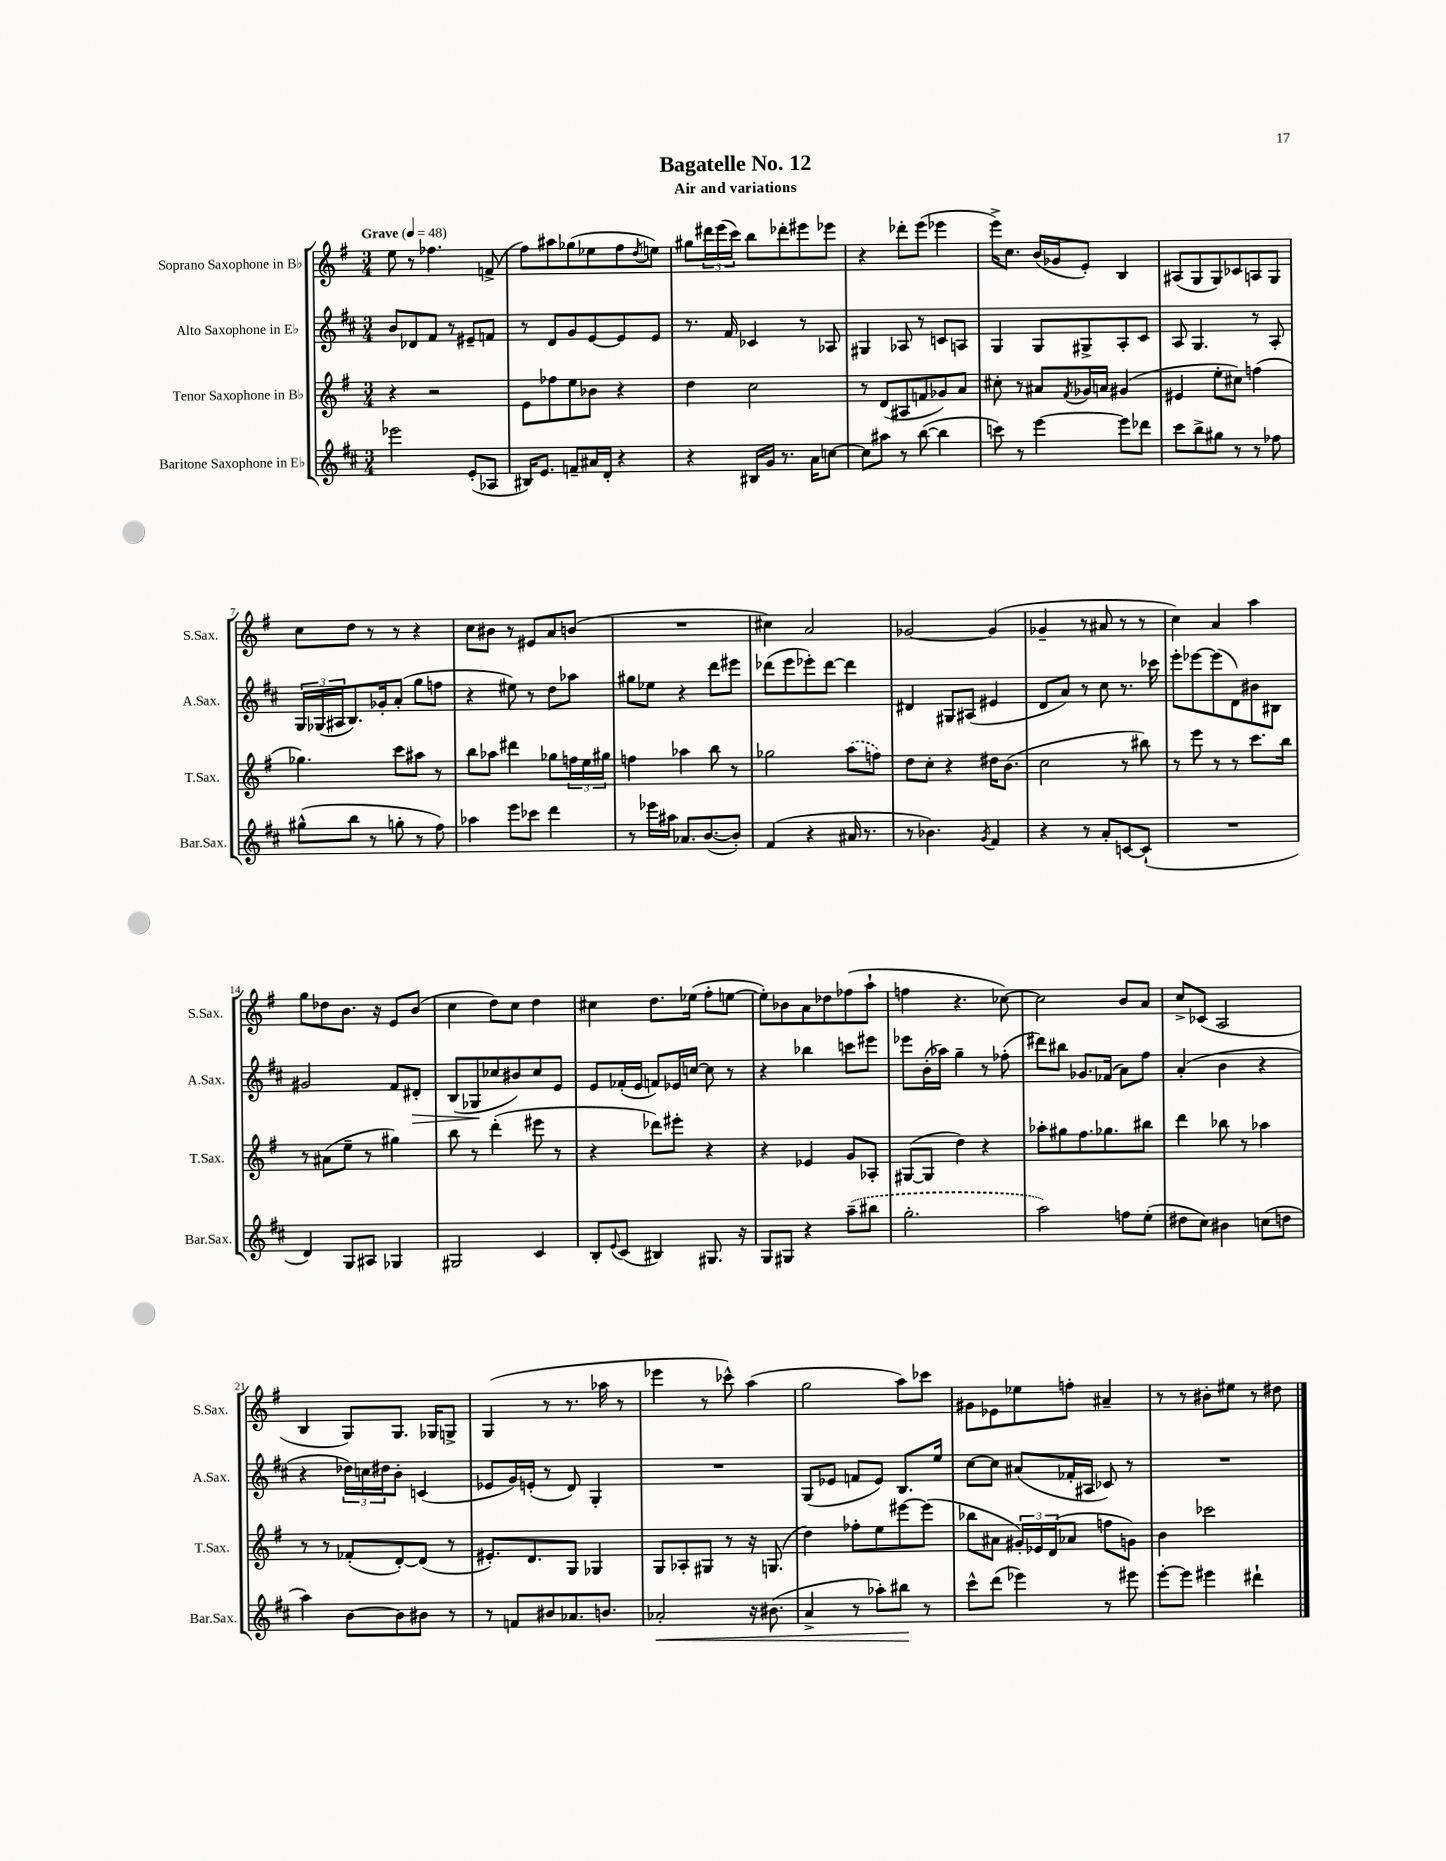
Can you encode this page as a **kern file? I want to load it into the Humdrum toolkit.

**kern	**dynam	**kern	**kern	**dynam	**kern
*part4	*part4	*part3	*part2	*part2	*part1
*staff4	*staff4	*staff3	*staff2	*staff2	*staff1
*I"Baritone Saxophone in E♭	*	*I"Tenor Saxophone in B♭	*I"Alto Saxophone in E♭	*	*I"Soprano Saxophone in B♭
*I'Bar.Sax.	*	*I'T.Sax.	*I'A.Sax.	*	*I'S.Sax.
*clefG2	*	*clefG2	*clefG2	*	*clefG2
*k[f#c#]	*	*k[f#]	*k[f#c#]	*	*k[f#]
*M3/4	*	*M3/4	*M3/4	*	*M3/4
*MM48	*	*MM48	*MM48	*	*MM48
=1	=1	=1	=1	=1	=1
!	!	!	!	!	!LO:TX:a:B:t=Grave
2eee-X\	.	4r	8b/L	.	8ee\
.	.	.	8d-X/	.	8r
.	.	2r	8f#/J	.	4.ff-X\
.	.	.	8r	.	.
(8e'/L	.	.	8e#X~/L	.	.
8A-X/J	.	.	8fn/J	.	(8fn^/
=2	=2	=2	=2	=2	=2
16B#X/KL)	.	8e\L	8r	.	8ff#\L)
8.e/J	.	.	.	.	.
.	.	8ff-X\	8d/L	.	8aa#X\
8fn~/L	.	8ee\	8g/	.	(8gg-X\
16a#X/L	.	8b-X\J	[8e/	.	8ee-X\
16d'/JJ	.	.	.	.	.
4r	.	4r	8e/]	.	8ff#\
.	.	.	.	.	8qdd/
.	.	.	8e/J	.	8een\J)
=3	=3	=3	=3	=3	=3
4r	.	4dd\	8.r	.	8gg#X\L
.	.	.	.	.	24ddd#X\L
.	.	.	.	.	(24eee\
.	.	.	16f#/	.	.
.	.	.	.	.	24ccc\JJ)
16B#X/LL	.	2cc\	4c-X/	.	8bb\L
16g/JJ	.	.	.	.	.
8.r	.	.	.	.	8ddd-X'\
.	.	.	8r	.	8eee#X\
16a\KL	.	.	.	.	.
[8ccn\J	.	.	8A-X/	.	8eee-X\J
=4	=4	=4	=4	=4	=4
8cc\L]	.	8r	4G#X/	.	4r
8aa#X\J	.	(8d/L	.	.	.
8r	.	8A#X/	8A-X/	.	8ddd-X'\L
([8bb\	.	8fn/	8r	.	(8eee\J
4bb\]	.	8g-X/)	8cn/L	.	4eee-X\
.	.	8a/J	8An/J	.	.
=5	=5	=5	=5	=5	=5
8cccn\)	.	8cc#X'\	4G/	.	16eee^\KL)
.	.	.	.	.	8.cc\J
8r	.	8r	.	.	.
[4eee\	.	8a#X/L	8G/L	.	(16b/LL
.	.	.	.	.	16g-X/J
.	.	8qf#/	.	.	.
.	.	16g-X/L	8G#X^/	.	8e'/J)
.	.	16an/JJ	.	.	.
8eee\L]	.	(4g#X/	8A'/	.	4B/
8ddd-X\J	.	.	8c#/J	.	.
=6	=6	=6	=6	=6	=6
8ccc#\L	.	4e#X/	8A/	.	(8A#X/L
8bb^\	.	.	4.G/	.	8G/
8gg#X\J	.	8ee'\L	.	.	8G/)
8r	.	8cc#X\J)	.	.	8c-X/
8r	.	(4ffn\	8r	.	8An/
8ff-X\	.	.	8A'/	.	8G/J
!!LO:LB:g=z
=7	=7	=7	=7	=7	=7
(8gg#X^^\L	.	4.gg-X\)	24G/LL	.	8cc\L
.	.	.	(24G-X/	.	.
.	.	.	24A#X/J	.	.
8bb\J	.	.	8.B/)	.	8dd\J
8r	.	.	.	.	8r
.	.	.	16g-X'/k	.	.
8ggn'\	.	8ccc\L	(8a'/J	.	8r
8r	.	8aa#X\J	8gg\L	.	4r
8ff#\)	.	8r	8ffn\J	.	.
=8	=8	=8	=8	=8	=8
4aa-X\	.	8bb\L	4r	.	8cc\L
.	.	8aa-X\J	.	.	8b#X\J
8eee\L	.	4ddd#X\	8ee#X\)	.	8r
8ccc-X\J	.	.	8r	.	8e#X/L
4ddd\	.	8gg-X\L	8dd\L	.	8a/
.	.	24ffn\L	8aa-X\J	.	(8bn/J
.	.	24ee\	.	.	.
.	.	24gg#X\JJ	.	.	.
=9	=9	=9	=9	=9	=9
8r	.	4ffn\	8gg#X\L	.	2.r
16eee-X\LL	.	.	8ee-X\J	.	.
16aa#X\JJ	.	.	.	.	.
8.a-X/L	.	4aa-X\	4r	.	.
([8.b/	.	.	.	.	.
.	.	8bb\	8ddd\L	.	.
8b'/J])	.	8r	8eee#X\J	.	.
=10	=10	=10	=10	=10	=10
(4f#/	.	2gg-X\	(8ddd-X\L	.	4cc#X\)
.	.	.	8eee\	.	.
4r	.	.	8eee-X'\)	.	2a/
.	.	.	[8ddd-\J	.	.
16a#X/	.	(8aa\L	4ddd-\]	.	.
8.r	.	.	.	.	.
.	.	8ffn\J)	.	.	.
=11	=11	=11	=11	=11	=11
8r	.	8dd\L	4d#X/	.	[2g-X/
4.b-X\)	.	8cc'\J	.	.	.
.	.	4r	8G#X/L	.	.
.	.	.	(8A#X/J	.	.
8qg/	.	.	.	.	.
4f#/	.	16dd#X\KL	4e#X/	.	(4g-/]
.	.	(8.b\J	.	.	.
=12	=12	=12	=12	=12	=12
4r	.	2cc\	8d/L	.	4g-X~/
.	.	.	8a/J)	.	.
8r	.	.	8r	.	8r
8a'/L	.	.	8cc#\	.	8a#X/
[8cn/	.	8r	8.r	.	8r
(8c`/J]	.	8bb#X\)	.	.	8r
.	.	.	16ccc-X\	.	.
=13	=13	=13	=13	=13	=13
2.r	.	8r	8eee'\L	.	4cc\)
.	.	8eee\	[8eee-X\	.	.
.	.	8r	(8eee-\]	.	4a/
.	.	8r	8d\)	.	.
.	.	8.ccc\L	8b#X\	.	4aa\
.	.	.	8B#X\J	.	.
.	.	16bb\Jk	.	.	.
!!LO:LB:g=z
=14	=14	=14	=14	=14	=14
4d/)	.	8r	2g#X/	.	8gg\L
.	.	(8a#X\L	.	.	8dd-X\
8G/L	.	8ee~\J	.	.	8.b\J
8A#X/J	.	8r	.	.	.
.	.	.	.	.	16r
4G-X/	.	4gg#X\)	8f#/L	.	8e/L
!	!	!	!	!LO:HP:b	!
.	.	.	8d#X'/J	>	(8b/J
=15	=15	=15	=15	=15	=15
2G#X/	.	8bb\	(8B/L	.	4cc\
.	.	8r	8G-X/	.	.
.	.	(4ddd'\	8cc-X/	]	8dd\L)
.	.	.	8b#X/)	.	8cc\J
4c#/	.	8eee#X\	8cc-/	.	4dd\
.	.	8r	8e/J	.	.
=16	=16	=16	=16	=16	=16
8B'/L	.	4r	8e/L	.	4cc#X\
8qqe/	.	.	.	.	.
(8c#/J	.	.	(16f-X'/L	.	.
.	.	.	16e/JJ	.	.
4B#X/)	.	8ddd-X\L)	8fn/L)	.	8.dd\L
.	.	8eee#X'\J	16e-X/L	.	.
.	.	.	[16ccn/JJ	.	(16ee-X\Jk
8.G#X/	.	4r	8cc\]	.	8ff#'\L
.	.	.	8r	.	[8een\J
16r	.	.	.	.	.
=17	=17	=17	=17	=17	=17
8G/L	.	4r	4r	.	8ee'\L])
8G#X/J	.	.	.	.	8b-X\
4r	.	4e-X/	4bb-X\	.	8a\
.	.	.	.	.	8dd-X\
(8aa~\L	.	8g/L	8cccn\L	.	(8ff-X\
8bb#X\J	.	8A-X'/J	8eee#X\J	.	8aa`\J
=18	=18	=18	=18	=18	=18
2.gg'\	.	([8G#X/L	8eee-X\L	.	4ffn\
.	.	8G#/J]	(16b'\L	.	.
.	.	.	16aa-X\JJ)	.	.
.	.	4dd\)	4gg~\	.	4.r
.	.	4r	8r	.	.
.	.	.	(8ff-X'\	.	[8cc-X\)
=19	=19	=19	=19	=19	=19
2aa\)	.	8aa-X'\L	8ddd#X\L)	.	2cc-\]
.	.	8gg#X\	8bb#X\J	.	.
.	.	8.ff#\	8.g-X/L	.	.
.	.	8.gg-X\	(16f-X/Jk	.	.
8ffn\L	.	.	8a\L)	.	8b/L
(8ee'\J	.	8bb#X\J	8ff#\J	.	8a/J
=20	=20	=20	=20	=20	=20
8dd#X\L	.	4ddd\	(4a'/	.	8cc^/L
8cc#\J)	.	.	.	.	(8c-X/J
4b#X\	.	8bb-X\	4b\	.	2A/
.	.	8r	.	.	.
(8ccn\L	.	4aa-X\	4r	.	.
8ddn\J	.	.	.	.	.
!!LO:LB:g=z
=21	=21	=21	=21	=21	=21
4aa\)	.	8r	4r	.	4B/
.	.	8r	.	.	.
[8b\L	.	(8f-X'/L	24dd-X\LL)	.	8G/L)
.	.	.	24ccn\	.	.
.	.	.	24dd#X\J	.	.
8b\]	.	[8d'/)	8b'\J	.	8.G/J
8b#X\J	.	(8d/J]	(4cn/	.	.
.	.	.	.	.	16G-X/KL
8r	.	8r	.	.	8Gn^/J
=22	=22	=22	=22	=22	=22
8r	.	8.e#X'/L)	8e-X/L	.	(4G/
8fn/L	.	.	16g/L)	.	.
.	.	8.d/	(16en'/JJ	.	.
8b#X/	.	.	8r	.	8r
8.a-X/	.	8G/J	8d/)	.	8.r
.	.	4G-X/	4G'/	.	.
8.bn/J	.	.	.	.	16aa-X\
.	.	.	.	.	8r
=23	=23	=23	=23	=23	=23
!	!LO:HP:b	!	!	!	!
2a-X'/	<	8G/L	2.r	.	4eee-X\
.	.	8A-X'/	.	.	.
.	.	8G#X/J	.	.	8r
.	.	8r	.	.	8ccc-X^^\)
16r	.	16r	.	.	(4aa\
(8.b#X\	.	(8.Gn/	.	.	.
=24	=24	=24	=24	=24	=24
4a^/	.	4dd\)	(8G/L	.	2gg\
.	.	.	8e-X/J	.	.
8r	.	8ff-X'\L	8fn/L	.	.
8aa-X'\L)	.	8ee\	8e-/J)	.	.
8bb#X\J	.	[8eee#X\	8.B/L	.	8aa\L)
8r	[	(8eee#\J]	.	.	8ccc-X\J
.	.	.	16ee/Jk	.	.
=25	=25	=25	=25	=25	=25
8ccc#^^\L	.	8bb-X\L	[8cc#\L	.	8g#X\L
(8ddd\J	.	8a#X\J	8cc#\J]	.	8e-X\
4eee-X\)	.	24g#X'/LL)	(8a#X/L	.	8ee-X\
.	.	24e-X/	.	.	.
.	.	(24d/J	.	.	.
.	.	8a-X/J	16f-X'/L	.	8ffn'\J
.	.	.	16A#X/JJ	.	.
8r	.	8ffn\L	8c-X/)	.	4a#X~/
8eee#X\	.	8gn\J)	8r	.	.
=26	=26	=26	=26	=26	=26
[8eee'\L	.	4b\	2.r	.	8r
8eee\J]	.	.	.	.	8r
4eee#X\	.	2ccc-X\	.	.	8b#X'\L
.	.	.	.	.	8ee#X\J
4ddd#X`\	.	.	.	.	8r
.	.	.	.	.	8dd#X\
==	==	==	==	==	==
*-	*-	*-	*-	*-	*-
